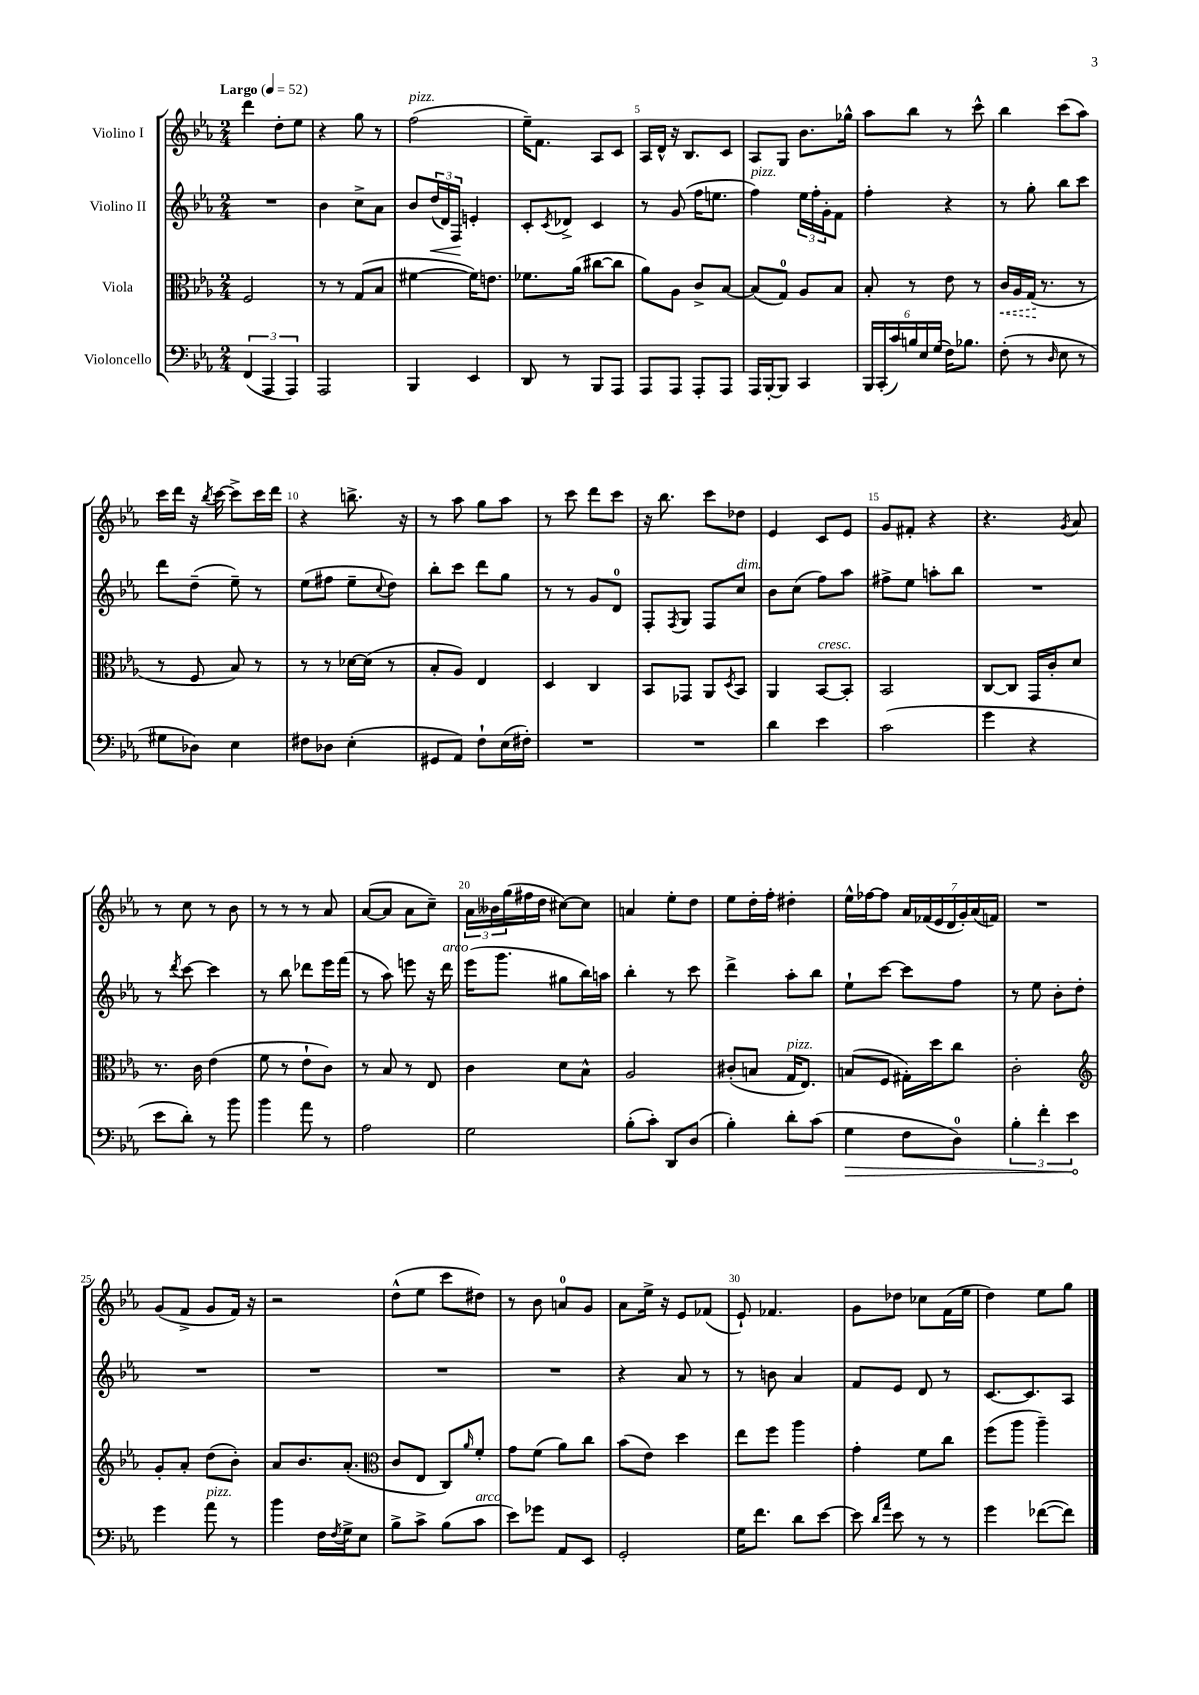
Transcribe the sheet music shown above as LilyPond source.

<<
\new StaffGroup <<
\new Staff = "s0" \with { instrumentName = "Violino I" } {
    \clef treble \key ees \major \numericTimeSignature \time 2/4 \tempo "Largo" 4 = 52
    d'''4 d''8-. ees''8 |
    r4 g''8 r8 |
    f''2^\markup { \italic "pizz." }( |
    ees''16--) f'8. aes8 c'8 |
    aes16 d'16-^ r16 bes8. c'8 |
    aes8 g8 bes'8. ges''16-^ |
    aes''8 bes''8 r8 c'''8-^ |
    bes''4 c'''8( aes''8) |
    c'''16 d'''16 r16 \acciaccatura { bes''8 } c'''16~ c'''8-> c'''16 d'''16 |
    r4 b''8.-> r16 |
    r8 aes''8 g''8 aes''8 |
    r8 c'''8 d'''8 c'''8 |
    r16 bes''8. c'''8 des''8 |
    ees'4 c'8 ees'8 |
    g'8 fis'8-. r4 |
    r4. \acciaccatura { g'8 } aes'8 |
    r8 c''8 r8 bes'8 |
    r8 r8 r8 aes'8 |
    aes'8~( aes'8 aes'8 c''8--) |
    \tuplet 3/2 { aes'16 beses'16 g''16( } fis''16 d''16 cis''8~) cis''8 |
    a'4 ees''8-. d''8 |
    ees''8 d''16-. f''16-. dis''4-. |
    ees''16-^ fes''16~ fes''8 \tuplet 7/4 { aes'16 fes'16( ees'16 d'16 g'16-.) aes'16( f'16) } |
    R2 |
    g'8( f'8-> g'8 f'16) r16 |
    r2 |
    d''8-^( ees''8 c'''8 dis''8) |
    r8 bes'8 a'8-0 g'8 |
    aes'8 ees''16-> r16 ees'8 fes'8( |
    ees'8-!) fes'4. |
    g'8 des''8 ces''8 f'16( ees''16 |
    d''4) ees''8 g''8 \bar "|." |
}
\new Staff = "s1" \with { instrumentName = "Violino II" } {
    \clef treble \key ees \major \numericTimeSignature \time 2/4
    R2 |
    bes'4 c''8-> aes'8 |
    bes'8 \tuplet 3/2 { d''16\<( d'16) f16\! } e'4-. |
    c'8-. \acciaccatura { c'8 } des'8-> c'4 |
    r8 g'8( f''16 e''8. |
    f''4^\markup { \italic "pizz." }) \tuplet 3/2 { ees''16 f''16-. g'16-. } f'8 |
    f''4-. r4 |
    r8 g''8-. bes''8 c'''8 |
    d'''8 d''8--( ees''8--) r8 |
    ees''8( fis''8 ees''8-- \appoggiatura { c''8 } d''8) |
    bes''8-. c'''8 d'''8 g''8 |
    r8 r8 g'8 d'8-0 |
    f8-. \acciaccatura { f8 } g8 f8 c''8^\markup { \italic "dim." } |
    bes'8 c''8( f''8) aes''8 |
    fis''8-> ees''8 a''8-. bes''8 |
    R2 |
    r8 \acciaccatura { d'''8 } c'''8~ c'''4 |
    r8 bes''8 des'''8 ees'''16 f'''16( |
    r8 aes''8) e'''8 r16 d'''16^\markup { \italic "arco" } |
    ees'''16( g'''8. gis''8 bes''16) a''16 |
    bes''4-. r8 c'''8 |
    d'''4-> aes''8-. bes''8 |
    ees''8-! c'''8~ c'''8 f''8 |
    r8 ees''8 bes'8-. d''8-. |
    R2 |
    R2 |
    R2 |
    R2 |
    r4 aes'8 r8 |
    r8 b'8 aes'4 |
    f'8 ees'8 d'8 r8 |
    c'8.~ c'8. aes8 \bar "|." |
}
\new Staff = "s2" \with { instrumentName = "Viola" } {
    \clef alto \key ees \major \numericTimeSignature \time 2/4
    f2 |
    r8 r8 g8( bes8 |
    fis'4~ fis'16) e'8. |
    fes'8. aes'16( cis''8~ cis''8 |
    aes'8) aes8 c'8-> bes8~ |
    bes8( g8-0) aes8 bes8 |
    bes8-. r8 ees'8 r8 |
    \once \override Hairpin.style = #'dashed-line c'16\< aes16 g16\!( r8. r8 |
    r8 f8 bes8) r8 |
    r8 r8 des'16~ des'16( r8 |
    bes8-. aes8) ees4 |
    d4 c4 |
    bes,8 ges,8 aes,8 \acciaccatura { d8 } bes,8 |
    aes,4 bes,8~^\markup { \italic "cresc." } bes,8-. |
    bes,2 |
    c8~ c8 g,16 c'16-. d'8 |
    r8. c'16 ees'4( |
    f'8 r8 ees'8-! c'8) |
    r8 bes8 r8 ees8 |
    c'4 d'8 bes8-^ |
    aes2 |
    cis'8-.( b8 g16^\markup { \italic "pizz." } ees8.) |
    b8( f8 gis16-.) d''16 c''8 |
    c'2-. |
    \clef treble g'8-. aes'8-. d''8( bes'8-.) |
    aes'8 bes'8. aes'8.-.( |
    \clef alto c'8 ees8 c8) \grace { aes'16 } f'8-. |
    g'8 f'8( aes'8) c''8 |
    bes'8( ees'8) d''4 |
    ees''8 f''8 aes''4 |
    g'4-. f'8 c''8 |
    f''8( aes''8 aes''4--) \bar "|." |
}
\new Staff = "s3" \with { instrumentName = "Violoncello" } {
    \clef bass \key ees \major \numericTimeSignature \time 2/4
    \tuplet 3/2 { f,4( aes,,4 aes,,4) } |
    aes,,2 |
    bes,,4 ees,4 |
    d,8 r8 bes,,8 aes,,8 |
    aes,,8 aes,,8 aes,,8-. aes,,8 |
    aes,,16 bes,,16~-. bes,,8 c,4 |
    \tuplet 6/4 { bes,,16 c,16-.( c'16) b16 ees16 g16( } f16) bes8. |
    f8-.( r8 \grace { d16 } ees8 r8 |
    gis8 des8) ees4 |
    fis8 des8 ees4-.( |
    gis,8 aes,8) f8-! ees16( fis16-.) |
    R2 |
    R2 |
    d'4 ees'4 |
    c'2( |
    g'4 r4 |
    ees'8 d'8-.) r8 bes'8 |
    bes'4 aes'8 r8 |
    aes2 |
    g2 |
    bes8-.( c'8-.) d,8 d8( |
    bes4-.) d'8-. c'8( |
    \once \override Hairpin.circled-tip = ##t g4\> f8 d8-0) |
    \tuplet 3/2 { bes4-. f'4-. ees'4\! } |
    g'4 aes'8^\markup { \italic "pizz." } r8 |
    bes'4 f16 \acciaccatura { f8 } g16-> ees8 |
    bes8-> c'8-> bes8( c'8^\markup { \italic "arco" } |
    ees'8) ges'8 aes,8 ees,8 |
    g,2-. |
    g16 f'8. d'8 ees'8~ |
    ees'8 \grace { d'16 aes'16 } ees'8 r8 r8 |
    g'4 fes'8~( fes'8) \bar "|." |
}
>>
>>
\layout { \context { \Score \override BarNumber.break-visibility = ##(#f #t #t) barNumberVisibility = #(every-nth-bar-number-visible 5) } }
